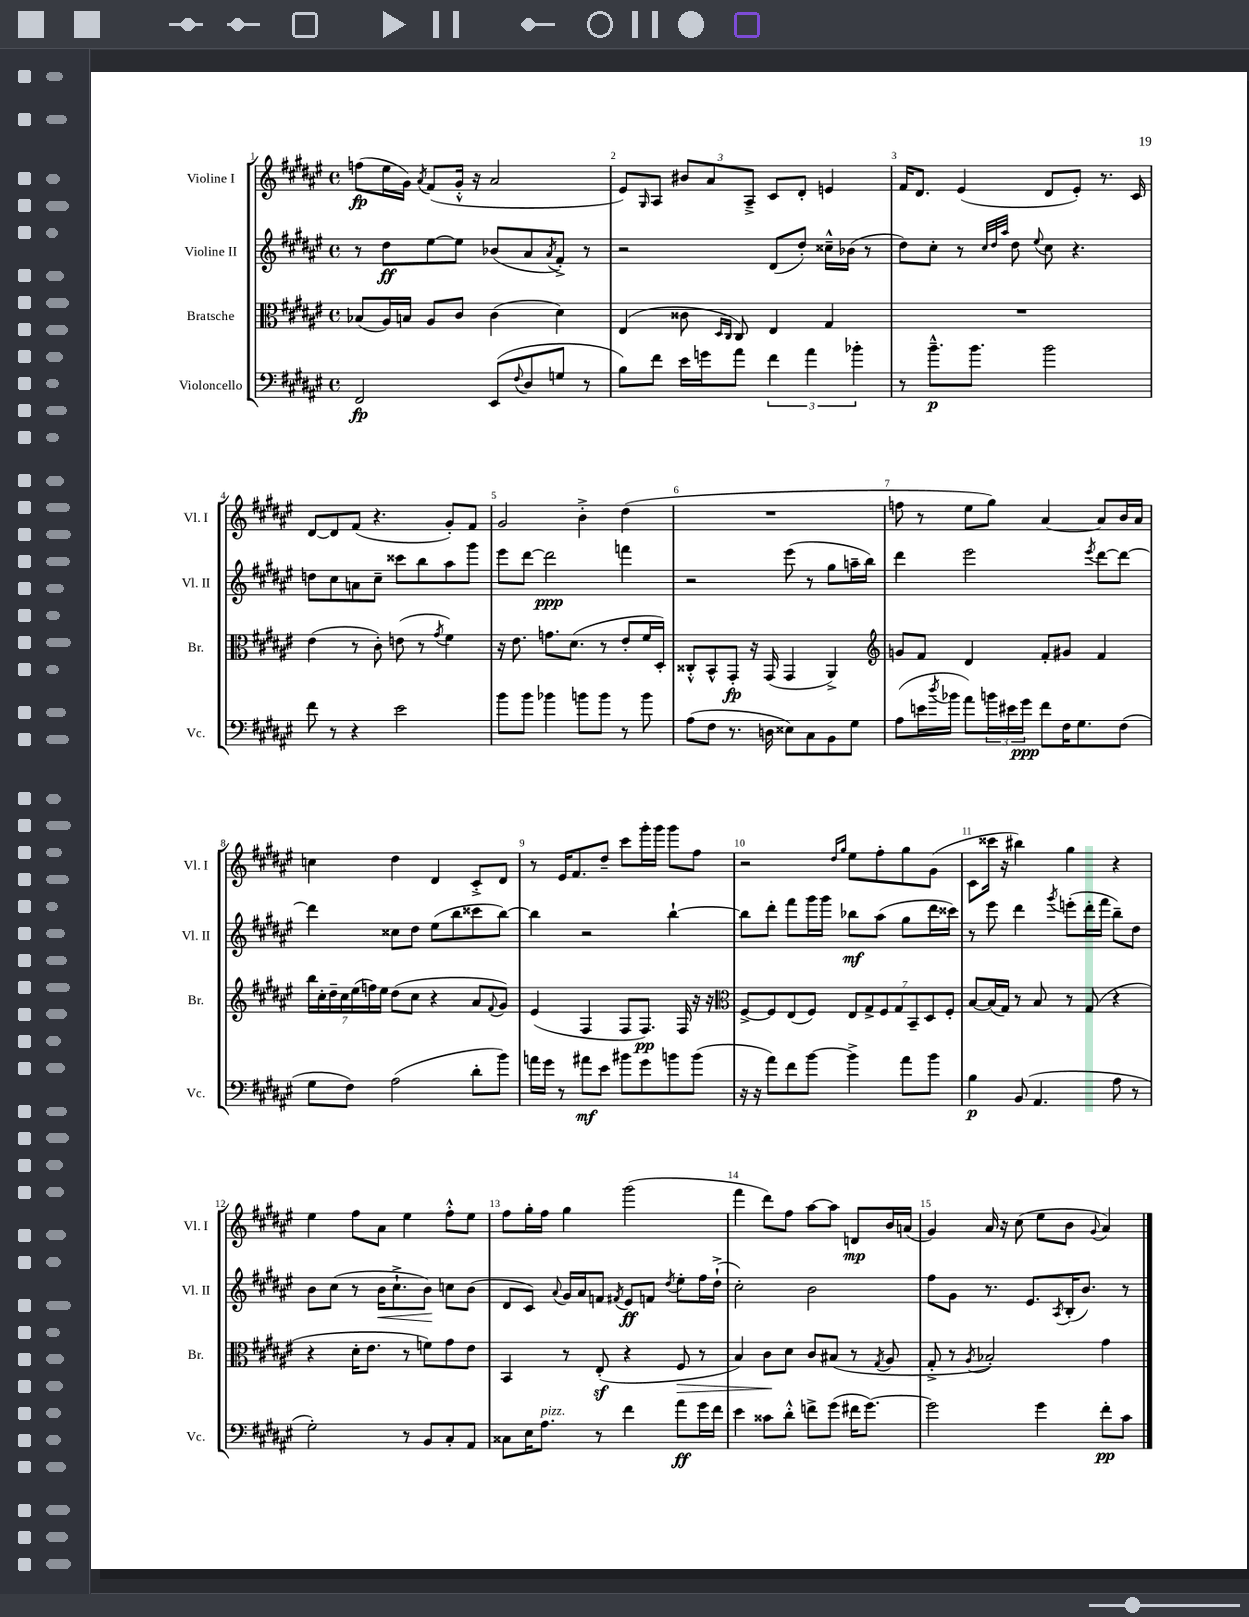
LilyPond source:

<<
\new StaffGroup <<
\new Staff = "s0" \with { instrumentName = "Violine I" shortInstrumentName = "Vl. I" } {
    \clef treble \key fis \major \defaultTimeSignature \time 4/4
    f''8\fp( eis''16 gis'16) \acciaccatura { ais'8 } fis'8( gis'16-.-^ r16 ais'2 |
    eis'8) \grace { gis16 } ais8 \tuplet 3/2 { bis'8 ais'8 ais8---> } cis'8 dis'8-. e'4 |
    fis'16 dis'8. eis'4( dis'8 eis'8-.) r8. cis'16 |
    dis'8~ dis'8 fis'8( r4. gis'8-.) fis'8 |
    gis'2 b'4-.-> dis''4( |
    R1 |
    f''8 r8 eis''8 gis''8) ais'4~ ais'8 b'16 ais'16 |
    c''4 dis''4 dis'4 cis'8-.-> dis'8 |
    r8 eis'16 fis'8. dis''8-- cis'''8 gis'''16-. gis'''16 gis'''8 fis''8 |
    r2 \grace { dis''16 gis''16 } eis''8 fis''8-. gis''8 gis'8( |
    cis'8 cisis'''16 r16 bis''4) gis''4 r4 |
    eis''4 fis''8 ais'8 eis''4 fis''8-.-^ eis''8 |
    fis''8 gis''16-. fis''16 gis''4 gis'''2( |
    fis'''4 dis'''8) fis''8 ais''8~ ais''8 d'8\mp b'16 a'16( |
    gis'4) ais'16 r16 cis''8( eis''8 b'8 \appoggiatura { gis'8 } ais'4) \bar "|." |
}
\new Staff = "s1" \with { instrumentName = "Violine II" shortInstrumentName = "Vl. II" } {
    \clef treble \key fis \major \defaultTimeSignature \time 4/4
    r8 dis''8\ff eis''8~ eis''8 bes'8( ais'8 \acciaccatura { ais'8 } fis'8-.->) r8 |
    r2 dis'8( dis''8-.) cisis''16---^ bes'16( r8 |
    dis''8) cis''8-. r8 \grace { cis''32 dis''32 ais''32 } dis''8 \appoggiatura { eis''8 } cis''8 r4. |
    d''8 cis''8 a'8 cis''8-- cisis'''8 b''8 ais''8 gis'''8 |
    eis'''8 dis'''8~ dis'''2\ppp f'''4 |
    r2 eis'''8( r8 gis''8 a''16-- b''16) |
    dis'''4 eis'''2 \acciaccatura { eis'''8 } dis'''8~ dis'''8~ |
    dis'''4 cisis''8 dis''8 eis''8( b''8 cisis'''8 b''8~) |
    b''4 r2 b''4~-! |
    b''8 dis'''8-. fis'''8 gis'''16 gis'''16 bes''8\mf ais''8( gis''8 dis'''16 cisis'''16) |
    r8 eis'''8 dis'''4 \acciaccatura { gis'''8 } e'''8-.( dis'''16-. fis'''16 b''8--) dis''8 |
    b'8 cis''8( r8 b'16\< cis''8.-!-> b'8\!) c''8 b'8( |
    dis'8 cis'8) \appoggiatura { ais'8 } gis'16 ais'16 f'8 \acciaccatura { fis'8 } eis'8\ff f'8 \acciaccatura { dis''8 } eis''8-. fis''16 dis''16-!->( |
    cis''2-.) b'2 |
    fis''8 gis'8 r8. eis'8. \acciaccatura { ais8 } b16-.( b'8.) r8 \bar "|." |
}
\new Staff = "s2" \with { instrumentName = "Bratsche" shortInstrumentName = "Br." } {
    \clef alto \key fis \major \defaultTimeSignature \time 4/4
    bes8( ais16) b16 ais8 cis'8 cis'4( dis'4) |
    eis4( cisis'8 \grace { dis16 cis16 } cis8) eis4 gis4 |
    R1 |
    eis'4( r8 cis'8-.) e'8( r8 \acciaccatura { gis'8 } fis'4) |
    r16 eis'8. g'8. dis'8.( r8 eis'8-. fis'16 dis16-.) |
    cisis8-.-^ b,8-^ gis,8-.\fp r16 gis,16( gis,4 ais,4->) |
    \clef treble g'8 fis'8 dis'4 fis'8-. gis'8 fis'4 |
    \tuplet 7/4 { b''16 cis''16-. dis''16-- cis''16 eis''16( f''16) eis''16 } dis''8( cis''8 r4 ais'8 \appoggiatura { fis'8 } gis'8) |
    eis'4( fis4 fis8 fis8.\pp) fis16 r16 r16 |
    \clef alto fis8~-> fis8 eis8( fis8) \tuplet 7/4 { eis8 gis8-> fis8 gis8 b,8-- dis8 fis8-. } |
    b8~ b16( gis16) r8 b8 r8 gis8( r4 |
    r4 dis'16-. eis'8. r8 f'8) gis'8 eis'8 |
    b,4 r8 eis8-.\sf( r4 fis8\> r8 |
    b4) cis'8\! dis'8 cis'8 bis8( r8 \acciaccatura { gis8 } ais8 |
    gis8-.-> r8 \acciaccatura { ais8 } bes2-.) gis'4 \bar "|." |
}
\new Staff = "s3" \with { instrumentName = "Violoncello" shortInstrumentName = "Vc." } {
    \clef bass \key fis \major \defaultTimeSignature \time 4/4
    fis,2\fp eis,8( \appoggiatura { fis8 } dis8 g8 r8 |
    b8) fis'8 eis'16 g'16 ais'8 \tuplet 3/2 { fis'4 ais'4 bes'4-. } |
    r8 b'8.---^\p b'8. b'2 |
    fis'8 r8 r4 eis'2 |
    b'8 b'8 bes'4 b'8 b'8 r8 b'8 |
    ais8( fis8 r8. d16 eisis8) cis8 b,8 gis8 |
    ais8( e'16 \acciaccatura { dis''8 } bes'16 ais'8) \tuplet 3/2 { b'16 eis'16 gis'16\ppp } fis'8 fis16 gis8. fis8( |
    gis8 fis8) ais2( dis'8-. b'8) |
    a'16 gis'16 r8 ais'8\mf eis'8 bis'8 gis'8 b'8 b'8( |
    r16 r16 ais'8) fis'8 b'8~ b'4-> ais'8 b'8 |
    b4\p b,8( ais,4. ais8 r8 |
    gis2-.) r8 b,8 cis8-. ais,8 |
    cisis8 eis16 ais8.^\markup { \italic "pizz." } r8 fis'4 ais'8\ff gis'16 fis'16 |
    eis'4 cisis'8 dis'8-.-^ f'8-> gis'8( fis'16 gis'8.~) |
    gis'2 gis'4 fis'8-.\pp cis'8 \bar "|." |
}
>>
>>
\layout { \context { \Score \override BarNumber.break-visibility = ##(#f #t #t) barNumberVisibility = #all-bar-numbers-visible } }
